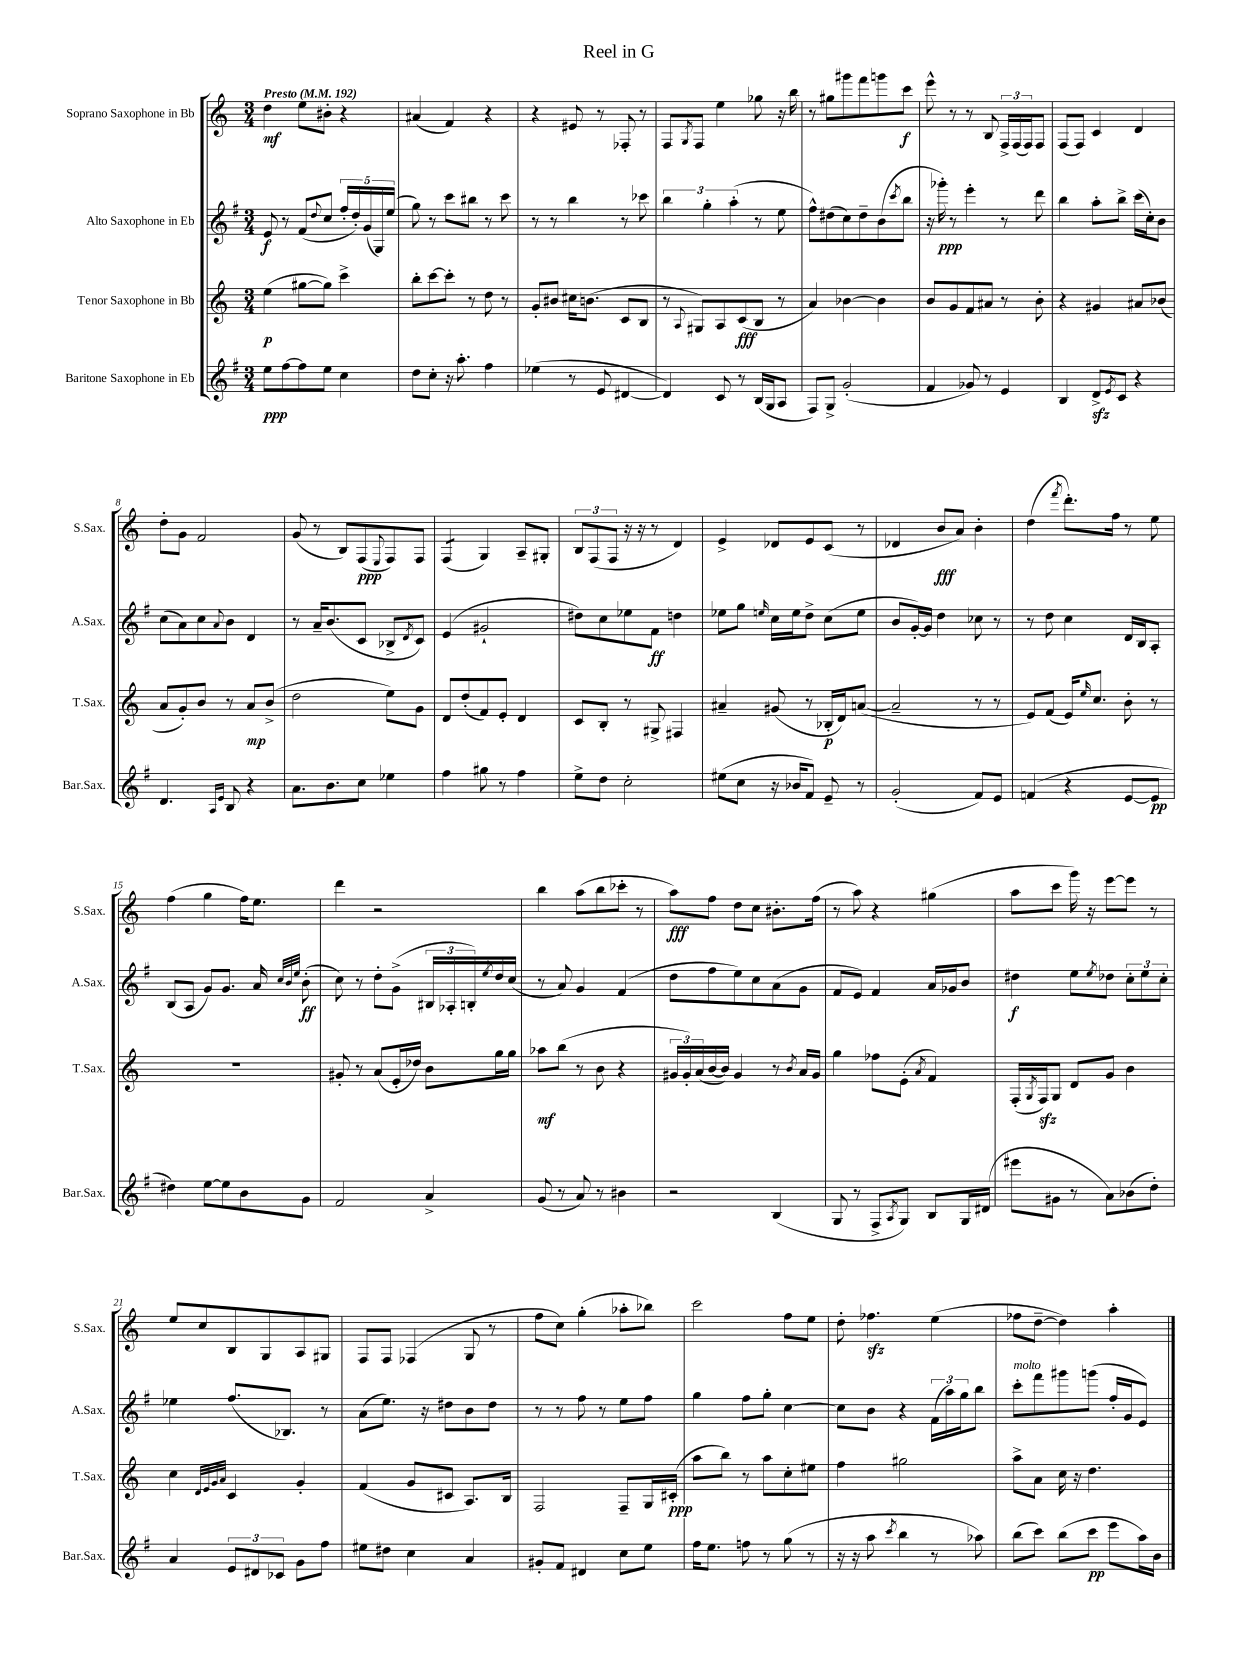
\header { title = "Reel in G" }
<<
\new StaffGroup <<
\new Staff = "s0" \with { instrumentName = "Soprano Saxophone in Bb" shortInstrumentName = "S.Sax." } {
    \clef treble \key c \major \numericTimeSignature \time 3/4 \tempo "Presto" 4 = 192
    d''4\mf e''8 bis'8-. r4 |
    ais'4( f'4) r4 |
    r4 eis'8 r8 fes8-. r8 |
    f8 \acciaccatura { g8 } f8 e''4 ges''8 r16 b''16 |
    r8 gis''8 gis'''8 f'''8 g'''8 c'''8\f |
    e'''8-^ r8 r8 b8 \tuplet 3/2 { f16-> f16( f16) } f8 |
    f8( f8) c'4 d'4 |
    d''8-. g'8 f'2 |
    g'8( r8 b8) f8\ppp( \appoggiatura { e8 } f8) f8 |
    f4:8( g4) a8-- gis8-. |
    \tuplet 3/2 { b8 f8( f8 } r16 r16 r8 d'4) |
    e'4-> des'8 e'8 c'8( r8 |
    des'4 b'8\fff a'8) b'4-. |
    d''4( \acciaccatura { f'''8 } d'''8.-.) f''16 r8 e''8 |
    f''4( g''4 f''16) e''8. |
    d'''4 r2 |
    b''4 a''8( b''8 ces'''8-. r8 |
    a''8\fff) f''8 d''8 c''8 bis'8.-. f''16( |
    r8 a''8) r4 gis''4( |
    a''8 c'''8 g'''16) r16 e'''8~ e'''8 r8 |
    e''8 c''8 b8 g8 a8 gis8 |
    f8 f8 fes4( g8 r8 |
    f''8 c''8) g''4-.( aes''8-. bes''8) |
    c'''2 f''8 e''8 |
    d''8-. fes''4.\sfz e''4( |
    fes''8 d''8~-- d''4) a''4-. \bar "|." |
}
\new Staff = "s1" \with { instrumentName = "Alto Saxophone in Eb" shortInstrumentName = "A.Sax." } {
    \clef treble \key g \major \numericTimeSignature \time 3/4
    e'8\f r8 fis'8( \appoggiatura { d''8 } c''8 \tuplet 5/4 { fis''16-. d''16-.) g'16( g16) e''16( } |
    g''8) r8 c'''8 bis''8 r8 c'''8 |
    r8 r8 b''4 r8 ces'''8 |
    \tuplet 3/2 { b''4 g''4-. a''4-.( } r8 e''8 |
    fis''8-^) dis''8( c''8) dis''8-- b'8( \acciaccatura { c'''8 } b''8 |
    r16 ges'''16-.\ppp) r8 e'''4-. r8 d'''8 |
    b''4 a''8-. b''8-> c'''16( c''16-.) b'8 |
    c''8( a'8) c''8 \appoggiatura { a'8 } b'8 d'4 |
    r8 a'16-- b'8.( c'8 bes8-> \acciaccatura { d'8 } c'8) |
    e'4( gis'2-! |
    dis''8) c''8 ees''8 fis'8\ff d''4 |
    ees''8 g''8 \grace { e''16 } c''16 e''16 d''8-> c''8( e''8 |
    b'8 g'16~-.) g'16 d''4 ces''8 r8 |
    r8 d''8 c''4 d'16 b16 a8-. |
    b8( a8 g'8) g'8. a'16 \grace { c''32 b'32 e''32 } b'8-.\ff( |
    c''8) r8 d''8-. g'8->( \tuplet 3/2 { bis16 aes16-. b16-.) } \acciaccatura { e''8 } d''16 c''16( |
    r8 a'8) g'4 fis'4( |
    d''8 fis''8 e''8) c''8 a'8( g'8 |
    fis'8 e'8) fis'4 a'16 ges'16 b'8 |
    dis''4\f e''8 \acciaccatura { e''8 } des''8 \tuplet 3/2 { c''8-. e''8 c''8-. } |
    ees''4 fis''8.( bes8.) r8 |
    a'8( e''8.) r16 dis''8 b'8 dis''8 |
    r8 r8 fis''8 r8 e''8 fis''8 |
    g''4 fis''8 g''8-. c''4~ |
    c''8 b'8 r4 \tuplet 3/2 { fis'16( a''16) g''16 } b''8 |
    c'''8-.^\markup { \italic "molto" } fis'''8 gis'''8 g'''8( fis''16-. g'16 e'8) \bar "|." |
}
\new Staff = "s2" \with { instrumentName = "Tenor Saxophone in Bb" shortInstrumentName = "T.Sax." } {
    \clef treble \key c \major \numericTimeSignature \time 3/4
    e''4\p( gis''8~ gis''8) c'''4-> |
    b''8-. c'''8~ c'''8-. r8 d''8 r8 |
    g'8-. bis'8 cis''16 b'8.( c'8 b8 |
    r8 \appoggiatura { a8 } gis8) a8 c'8\fff( b8 r8 |
    a'4) bes'4~ bes'4 |
    b'8 g'8 f'8 ais'8 r8 b'8-. |
    r4 gis'4 ais'8 bes'8( |
    a'8 g'8-.) b'8 r8 a'8\mp b'8->( |
    d''2 e''8) g'8 |
    d'8 d''8-.( f'8) e'8-. d'4 |
    c'8 b8-. r8 gis8-> fis4 |
    ais'4-- gis'8( r8 bes16-.\p d'16) a'8~( |
    a'2-- r8 r8 |
    e'8) f'8( e'16) \grace { e''16 } c''8. b'8-. r8 |
    R2. |
    gis'8-. r8 a'8( e'16-. des''16) b'8 g''16 g''16 |
    aes''8\mf b''8( r8 b'8 r4 |
    \tuplet 3/2 { gis'16 gis'16-.) a'16( } b'16~ b'16) gis'4 r8 \acciaccatura { b'8 } a'16 gis'16 |
    g''4 fes''8 e'8-.( \acciaccatura { a'8 } f'4) |
    f16-.( \acciaccatura { g8 } f16\sfz) g8 d'8 g'8 b'4 |
    c''4 \grace { d'32 e'32 g'32 a'32 } c'4 g'4-. |
    f'4( g'8 cis'8 a8.) b16 |
    f2 f8-- g16 cis'16-.\ppp( |
    a''8 b''8) r8 a''8 c''8-. eis''8 |
    f''4 gis''2 |
    a''8-> a'8 c''16 r16 d''4. \bar "|." |
}
\new Staff = "s3" \with { instrumentName = "Baritone Saxophone in Eb" shortInstrumentName = "Bar.Sax." } {
    \clef treble \key g \major \numericTimeSignature \time 3/4
    e''8\ppp fis''8~ fis''8 e''8 c''4 |
    d''8 c''8-. r16 a''8.-. fis''4 |
    ees''4( r8 e'8 dis'4~ |
    dis'4) c'8 r8 b16( g16 a8 |
    fis8) g8-> g'2-.( |
    fis'4 ges'8) r8 e'4 |
    b4 d'8->\sfz \acciaccatura { e'8 } c'8 r4 |
    d'4. \grace { a16 e'16 } b8 r4 |
    a'8. b'8. c''8 ees''4 |
    fis''4 gis''8 r8 fis''4 |
    e''8-> d''8 c''2-. |
    eis''8( c''8 r16 bes'16 fis'8) e'8-- r8 |
    g'2-.( fis'8) e'8 |
    f'4( r4 e'8~ e'8\pp |
    dis''4) e''8~ e''8 b'8 g'8 |
    fis'2 a'4-> |
    g'8( r8 a'8) r8 bis'4 |
    r2 b4( |
    g8 r8 fis8-> \acciaccatura { a8 } g8) b8 g16 dis'16( |
    eis'''8 gis'8 r8 a'8) bes'8( d''8-.) |
    a'4 \tuplet 3/2 { e'8 dis'8 ces'8 } g'8 fis''8 |
    eis''8 dis''8 c''4 a'4 |
    gis'8-. fis'8 dis'4 c''8 e''8 |
    fis''16 e''8. f''8 r8 g''8( r8 |
    r16 r16 a''8 \acciaccatura { c'''8 } b''4 r8 aes''8) |
    b''8( c'''8) b''8( c'''8\pp e'''8 a''16) b'16 \bar "|." |
}
>>
>>
